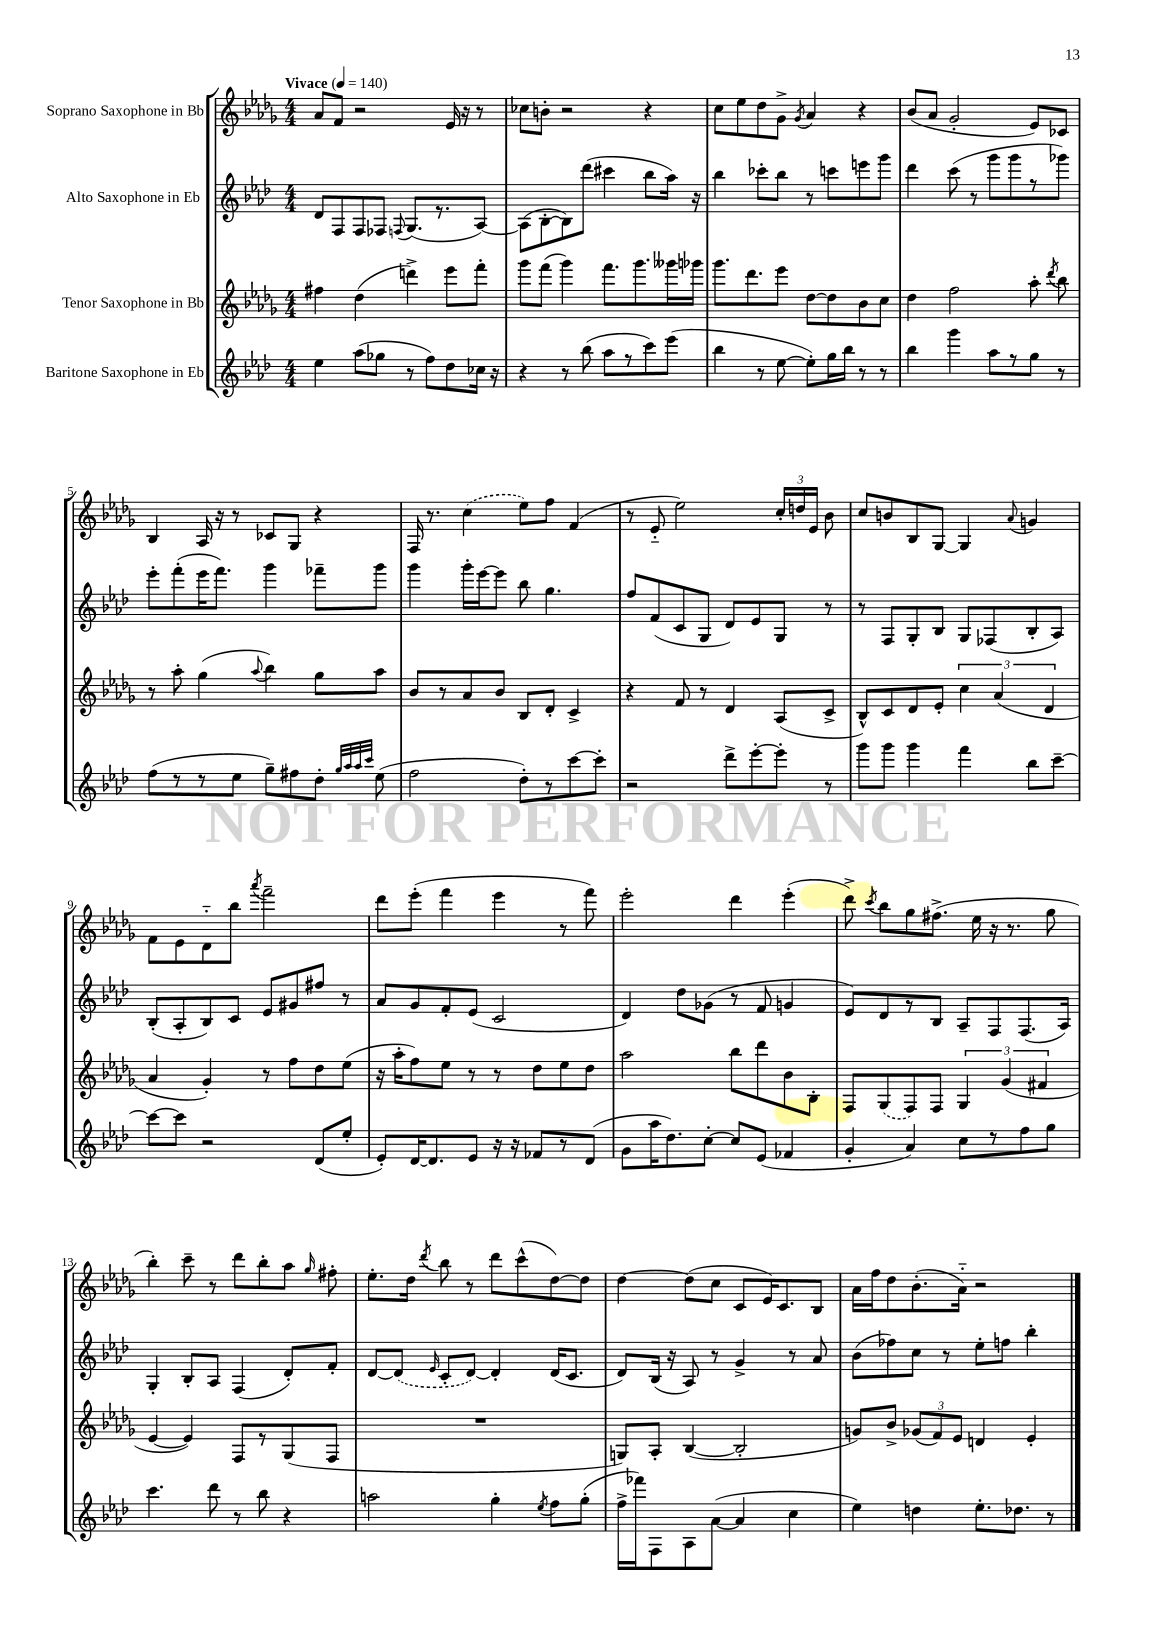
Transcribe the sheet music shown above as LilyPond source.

<<
\new StaffGroup <<
\new Staff = "s0" \with { instrumentName = "Soprano Saxophone in Bb" } {
    \clef treble \key des \major \numericTimeSignature \time 4/4 \tempo "Vivace" 4 = 140
    \autoBeamOff aes'8[ f'8] r2 ees'16 r16 r8 |
    ces''8[ b'8]-. r2 r4 |
    c''8[ ees''8 des''8 ges'8]-> \acciaccatura { ges'8 } aes'4 r4 |
    bes'8[( aes'8] ges'2-. ees'8[) ces'8] |
    bes4 aes16 r16 r8 ces'8[ ges8] r4 |
    f16 r8. \once \slurDashed c''4( ees''8[) f''8] f'4( |
    r8 ees'8-_ ees''2) \tuplet 3/2 { c''16[-. d''16 ees'16] } bes'8 |
    c''8[ b'8 bes8 ges8]~ ges4 \appoggiatura { aes'8 } g'4 |
    f'8[ ees'8 des'8-_ bes''8] \acciaccatura { aes'''8 } f'''2-- |
    des'''8[ ees'''8]-.( f'''4 ees'''4 r8 f'''8) |
    ees'''2-. des'''4 ees'''4-.( |
    des'''8->) \acciaccatura { c'''8 } bes''8[ ges''8 fis''8.]->( ees''16 r16 r8. ges''8 |
    bes''4-.) c'''8-- r8 des'''8[ bes''8-. aes''8] \grace { ges''16 } fis''8-. |
    ees''8.[-. des''16] \acciaccatura { des'''8 } bes''8 r8 des'''8[ c'''8-^( des''8~) des''8] |
    des''4~ des''8[( c''8] c'8[ ees'16) c'8. bes8] |
    aes'16[ f''16 des''8 bes'8.-.( aes'16]-_) r2 \bar "|." |
}
\new Staff = "s1" \with { instrumentName = "Alto Saxophone in Eb" } {
    \clef treble \key aes \major \numericTimeSignature \time 4/4
    \autoBeamOff des'8[ f8 f8 fes8] \appoggiatura { f8 } g8.[( r8. aes8]~) |
    aes8[( bes8~-. bes8) des'''8]( cis'''4 bes''8[ aes''16]) r16 |
    bes''4 ces'''8[-. bes''8] r8 c'''8[ e'''8 g'''8] |
    des'''4 c'''8( r8 g'''8[ g'''8 r8 ges'''8]) |
    ees'''8[-. f'''8-.( ees'''16 f'''8.]) g'''4 fes'''8[-- g'''8] |
    g'''4 g'''16[-. ees'''16~ ees'''8] bes''8 g''4. |
    f''8[ f'8( c'8 g8] des'8[) ees'8 g8] r8 |
    r8 f8[ g8-. bes8] g8[ fes8( bes8-. aes8]) |
    bes8[-.( aes8-. bes8) c'8] ees'8[ gis'8 fis''8] r8 |
    aes'8[ g'8 f'8-. ees'8]( c'2 |
    des'4) des''8[ ges'8]( r8 f'8 g'4 |
    ees'8[) des'8 r8 bes8] aes8[-- f8 f8.( aes16]) |
    g4-. bes8[-. aes8] f4( des'8[-.) f'8]-. |
    des'8[~ \once \slurDashed des'8]( \grace { ees'16 } c'8[-. des'8]~) des'4-. des'16[( c'8.] |
    des'8[) bes16]( r16 aes8) r8 g'4-> r8 aes'8 |
    bes'8[( fes''8) c''8] r8 ees''8[-. f''8] bes''4-. \bar "|." |
}
\new Staff = "s2" \with { instrumentName = "Tenor Saxophone in Bb" } {
    \clef treble \key des \major \numericTimeSignature \time 4/4
    \autoBeamOff fis''4 des''4( d'''4->) ees'''8[ f'''8]-. |
    ges'''8[ f'''8]( ges'''4) f'''8.[ ges'''8. geses'''16 ges'''16] |
    ges'''8.[ des'''8. ees'''8] des''8[~ des''8 bes'8 c''8] |
    des''4 f''2 aes''8-. \acciaccatura { des'''8 } bes''8 |
    r8 aes''8-. ges''4( \appoggiatura { aes''8 } bes''4) ges''8[ aes''8] |
    bes'8[ r8 aes'8 bes'8] bes8[ des'8]-. c'4-> |
    r4 f'8 r8 des'4 aes8[( c'8]-> |
    bes8[-^) c'8 des'8 ees'8]-. \tuplet 3/2 { c''4 aes'4( des'4 } |
    aes'4 ges'4-.) r8 f''8[ des''8 ees''8]( |
    r16 aes''16[-. f''8) ees''8] r8 r8 des''8[ ees''8 des''8] |
    aes''2 bes''8[ des'''8 bes'8 bes8]-. |
    f8[ \once \slurDashed ges8( f8) f8] \tuplet 3/2 { ges4 ges'4( fis'4 } |
    ees'4~ ees'4) f8[ r8 ges8( f8] |
    R1 |
    g8[) aes8]-. bes4~( bes2-. |
    g'8[) bes'8]-> \tuplet 3/2 { ges'8[( f'8) ees'8] } d'4 ees'4-. \bar "|." |
}
\new Staff = "s3" \with { instrumentName = "Baritone Saxophone in Eb" } {
    \clef treble \key aes \major \numericTimeSignature \time 4/4
    \autoBeamOff ees''4 aes''8[( ges''8] r8 f''8[) des''8 ces''16] r16 |
    r4 r8 bes''8( aes''8[ r8 c'''8) ees'''8]( |
    bes''4 r8 ees''8~ ees''8[-.) g''16 bes''16] r8 r8 |
    bes''4 g'''4 aes''8[ r8 g''8] r8 |
    f''8[( r8 r8 ees''8] g''8[--) fis''8 des''8]-. \grace { g''32[ aes''32 aes''32 c'''32] } ees''8( |
    f''2 des''8[-.) r8 c'''8~ c'''8]-. |
    r2 des'''8[-> ees'''8~-. ees'''8]-. r8 |
    g'''8[ g'''8] g'''4 f'''4 bes''8[ c'''8]~-- |
    c'''8[~ c'''8] r2 des'8[( ees''8]-. |
    ees'8[-.) des'16~ des'8. ees'8] r16 r16 fes'8[ r8 des'8]( |
    g'8[ aes''16 des''8.) c''8]~-. c''8[ ees'8]( fes'4 |
    g'4-. aes'4) c''8[ r8 f''8 g''8] |
    c'''4. des'''8 r8 bes''8 r4 |
    a''2 g''4-. \acciaccatura { ees''8 } f''8[ g''8]-.( |
    f''16[-> fes'''16) f8 aes8 aes'8]~( aes'4 c''4 |
    ees''4) d''4 ees''8.[-. des''8.] r8 \bar "|." |
}
>>
>>
